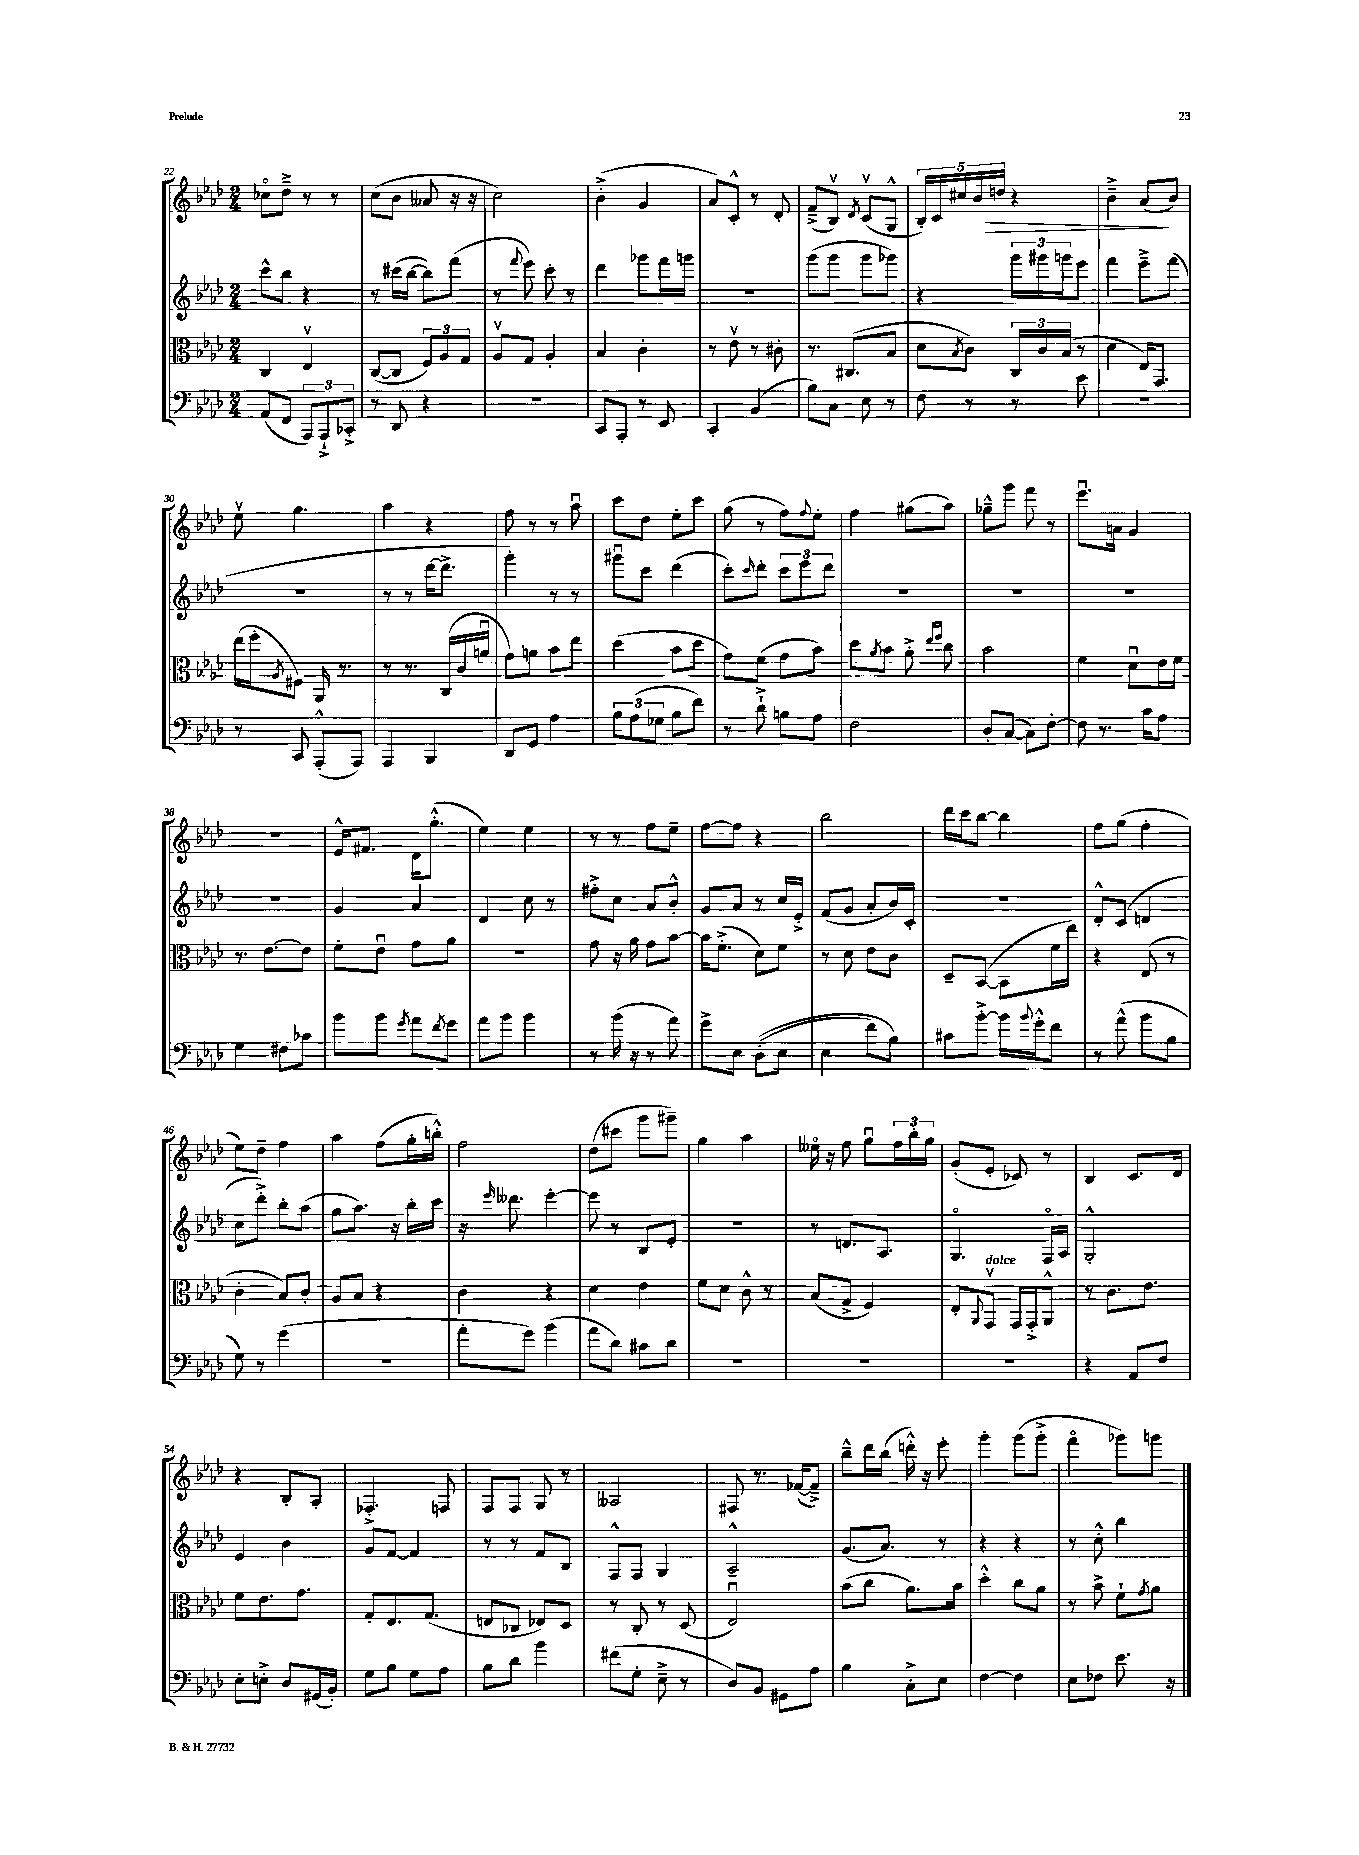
<<
\new StaffGroup <<
\new Staff = "s0" {
    \clef treble \key aes \major \numericTimeSignature \time 2/4
    ces''8\flageolet des''8---> r8 r8 |
    c''8( bes'8 aeses'8 r16 r16 |
    c''2) |
    bes'4-.->( g'4 |
    aes'8) c'8-.-^ r8 des'8-. |
    f'8--->( bes8\upbow) \acciaccatura { des'8 } c'8\upbow( g8-^ |
    \tuplet 5/4 { bes16-.) c'16 cis''16 bes'16 d''16\> } r4 |
    bes'4---> aes'8\!( bes'8) |
    ees''8\upbow g''4. |
    aes''4 r4 |
    f''8 r8 r8 aes''8\downbow |
    c'''8 des''8 ees''8-. c'''8 |
    g''8( r8 f''8) \appoggiatura { f''8 } ees''8-. |
    f''4 gis''8( aes''8) |
    ges''8---^ g'''8 f'''8 r8 |
    ees'''8.\downbow a'16 g'4 |
    R2 |
    ees'16-^ fis'8. des'16 g''8.-.-^( |
    ees''4) ees''4 |
    r8 r8 f''8 ees''8-- |
    f''8~ f''8 r4 |
    bes''2 |
    des'''16 c'''16 bes''8~ bes''4 |
    f''8 g''8( f''4-. |
    ees''8) des''8-- f''4 |
    aes''4 f''8( g''16-. b''16-.-^) |
    f''2 |
    des''8( cis'''8 g'''8 gis'''8--) |
    g''4 aes''4 |
    eeses''16\flageolet r16 f''8 g''8\downbow \tuplet 3/2 { f''16 bes''16-. g''16 } |
    g'8-.( ees'8-. ces'8) r8 |
    bes4 c'8. des'16 |
    r4 bes8-. aes8-. |
    fes4.-.-> f8 |
    f8 f8 g8 r8 |
    aeses2 |
    fis8 r8. fes'16~( fes'8--->) |
    bes''8---^ des'''16 bes''16( d'''16-.-^) r16 ees'''8-. |
    g'''4-. g'''8( g'''8-.-> |
    f'''4\flageolet ges'''8) g'''8 \bar "|." |
}
\new Staff = "s1" {
    \clef treble \key aes \major \numericTimeSignature \time 2/4
    c'''8-^ bes''8 r4 |
    r8 cis'''16( bes''16~ bes''8) f'''8( |
    r8 \appoggiatura { f'''8 } ees'''8) c'''8-. r8 |
    des'''4 ges'''8 f'''16 g'''16 |
    r2 |
    g'''8( g'''8 g'''8 ges'''8) |
    r4 \tuplet 3/2 { g'''16 gis'''16 g'''16 } ees'''8 |
    f'''4 ees'''8---> f'''8( |
    R2 |
    r8 r8 des'''16~ des'''8.-> |
    g'''4-.) r8 r8 |
    gis'''8\downbow c'''8 des'''4( |
    c'''8-.) \grace { c'''16 } des'''8-. \tuplet 3/2 { c'''8 ees'''8 des'''8 } |
    R2 |
    R2 |
    R2 |
    R2 |
    g'4 aes'4 |
    des'4 c''8 r8 |
    fis''8-.-> c''8 aes'8 bes'8-.-^ |
    g'8 aes'8 r8 c''16 ees'16-.-> |
    f'8( g'8 aes'8-. bes'16) c'16-. |
    R2 |
    des'8-.-^ c'8( d'4 |
    c''8 des'''8-.->) bes''8-. aes''8( |
    g''8 aes''8.) r16 bes''16-. c'''16 |
    r16 \grace { ees'''16 } deses'''8. ees'''4~-. |
    ees'''8 r8 bes8 ees'8-. |
    r2 |
    r8 d'8. aes8. |
    g4.\flageolet f16\flageolet aes16 |
    g2-.-^ |
    ees'4 bes'4 |
    g'8 f'8~ f'4 |
    r8 r8 f'8 bes8 |
    f8-^ f8 g4 |
    aes2---^ |
    g'8.( aes'8.) r8 |
    r4 r4 |
    r8 c''8-.-^ bes''4 \bar "|." |
}
\new Staff = "s2" {
    \clef alto \key aes \major \numericTimeSignature \time 2/4
    c4 ees4\upbow |
    c8~( c8 \tuplet 3/2 { f8) aes8 g8 } |
    aes8\upbow g8 aes4-. |
    bes4 c'4-. |
    r8 ees'8\upbow r8 cis'8-. |
    r8. cis8.( bes8 |
    des'8 \acciaccatura { bes8 } c'8) \tuplet 3/2 { c16 c'16 bes16( } r8 |
    des'4 ees16) g,8. |
    ees''16( f''16-. \acciaccatura { aes8 } fis8) aes,16 r8. |
    r8 r8. c16( c'16 a'16\downbow |
    g'8) a'8 bes'8 ees''8 |
    des''4( bes'8 des''8 |
    g'8) f'8( g'8 bes'8) |
    des''8 \acciaccatura { aes'8 } bes'8 aes'8-.-> \grace { ees''16 f''16 } c''8 |
    bes'2 |
    f'4 des'8\downbow ees'16 f'16 |
    r8. ees'8.~ ees'8 |
    f'8-. ees'8\downbow g'8 aes'8 |
    r2 |
    g'8 r16 aes'16 g'8 bes'8~ |
    bes'16 f'8.-.->( des'8) f'8 |
    r8 des'8 ees'8 c'8 |
    des8-- bes,8~( bes,8 f'16 ees''16) |
    r4 ees8( r8 |
    c'4-. bes8) c'8-. |
    aes8 bes8 r4 |
    c'4 r4 |
    des'4 ees'4 |
    f'8 des'8 c'8-^ r8 |
    bes8( g8-> f4) |
    ees8-. \appoggiatura { aes,8 } g,8\upbow^\markup { \italic "dolce" } g,16 g,16-.-> aes,8-^ |
    r8 c'8. ees'8. |
    f'8 ees'8. g'8. |
    g8-. ees8. g8.( |
    e8 ces8 ees8) des8 |
    r8 c8-. r8 des8( |
    ees2\downbow) |
    bes'8( c''8 aes'8.) bes'16 |
    des''4-.-^ c''8 aes'8 |
    r8 bes'8-> f'8-! \acciaccatura { g'8 } aes'8 \bar "|." |
}
\new Staff = "s3" {
    \clef bass \key aes \major \numericTimeSignature \time 2/4
    aes,8( f,8 \tuplet 3/2 { aes,,8) aes,,8-!-> ces,8-.-> } |
    r8 des,8 r4 |
    R2 |
    c,8 aes,,8-. r8 ees,8 |
    c,4-. bes,4( |
    bes8) c8 ees8 r8 |
    f8 r8 r8 ees'8 |
    R2 |
    r8 c,8 aes,,8-.-^( aes,,8) |
    aes,,4 bes,,4 |
    des,8 g,8 aes4 |
    \tuplet 3/2 { bes8 aes8( ges8 } bes8 f'8) |
    r8 des'8-!-> b8 aes8 |
    f2 |
    des8-. c8~( c8) f8~-. |
    f8 r8. c'16 aes8 |
    g4 fis8 ces'8 |
    bes'8 bes'8 \acciaccatura { g'8 } aes'8 \acciaccatura { f'8 } g'8 |
    aes'8 bes'8 bes'4 |
    r8 bes'16( r16 r8 aes'8) |
    g'8-> ees8 des8-.(\( ees8 |
    ees4 f'8) bes8\) |
    cis'8 bes'8~-.-> bes'16 \appoggiatura { bes'8 } g'16-.-^ f'8 |
    r8 aes'8-^( bes'8 bes8 |
    g8) r8 g'4( |
    r2 |
    aes'8-. g'8) bes'4( |
    aes'8 des'8) cis'8 des'8 |
    R2 |
    R2 |
    R2 |
    r4 aes,8 f8 |
    ees8-. e8-.-> des8 gis,16( bes,16-.) |
    g8 bes8 g8 aes8 |
    bes8 des'8 bes'4 |
    fis'8( g8-. ees8---> r8 |
    des8) bes,8 gis,8 aes8 |
    bes4 c8-.-> ees8 |
    f4~ f4 |
    ees8 fes8 ees'8. r16 \bar "|." |
}
>>
>>
\layout { \context { \Score currentBarNumber = #22 } }
